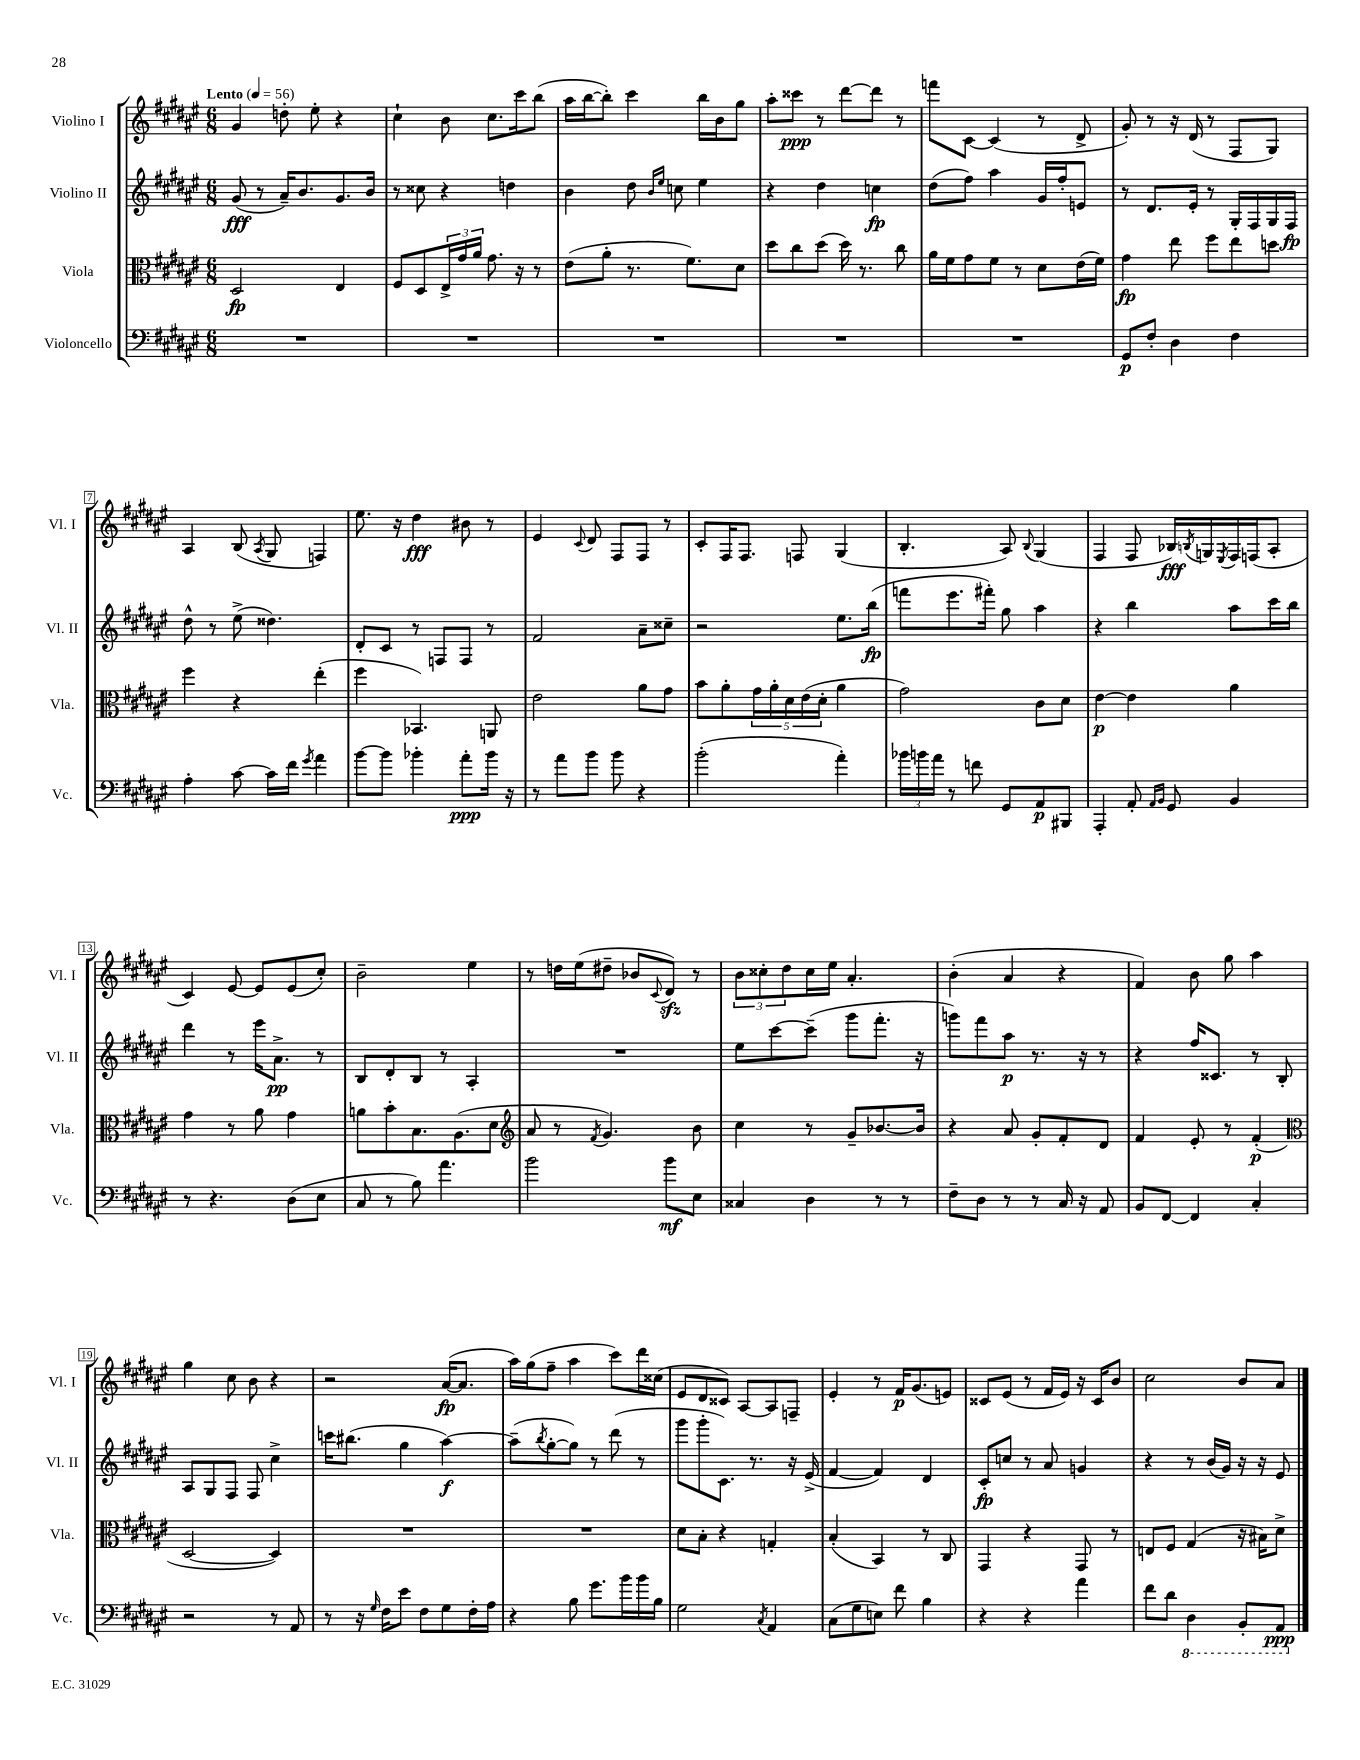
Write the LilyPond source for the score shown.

<<
\new StaffGroup <<
\new Staff = "s0" \with { instrumentName = "Violino I" shortInstrumentName = "Vl. I" } {
    \clef treble \key fis \major \numericTimeSignature \time 6/8 \tempo "Lento" 4 = 56
    gis'4 d''8-. eis''8-. r4 |
    cis''4-! b'8 cis''8. cis'''16 b''8( |
    ais''16 b''16~ b''8-.) cis'''4 b''16 b'16 gis''8 |
    ais''8-. cisis'''8\ppp r8 dis'''8~ dis'''8 r8 |
    f'''8 cis'8~ cis'4( r8 dis'8-> |
    gis'8-.) r8 r16 dis'16( r8 fis8 gis8) |
    ais4 b8( \acciaccatura { ais8 } gis8 f4) |
    eis''8. r16 dis''4\fff bis'8 r8 |
    eis'4 \appoggiatura { cis'8 } dis'8 fis8 fis8 r8 |
    cis'8-. fis16 fis8. f8 gis4( |
    b4.-. ais8) \appoggiatura { b8 } gis4( |
    fis4 fis8 bes16\fff) \acciaccatura { b8 } g16 \acciaccatura { eis8 } fis16 f16( ais8-. |
    cis'4) eis'8~ eis'8 eis'8( cis''8-.) |
    b'2-- eis''4 |
    r8 d''16 eis''16( dis''8-- bes'8 \appoggiatura { cis'8 } dis'8\sfz) r8 |
    \tuplet 3/2 { b'8 cisis''8-. dis''8 } cisis''16 eis''16 ais'4.-. |
    b'4-.( ais'4 r4 |
    fis'4) b'8 gis''8 ais''4 |
    gis''4 cis''8 b'8 r4 |
    r2 ais'16~\fp( ais'8. |
    ais''16) gis''16( fis''8-- ais''4 cis'''8) dis'''16 cisis''16( |
    eis'8 dis'8 cisis'8) ais8~ ais8 f8-- |
    eis'4-. r8 fis'16\p gis'8.( e'8) |
    cisis'8 eis'8( r8 fis'16 eis'16) r16 cisis'16 b'8 |
    cis''2 b'8 ais'8 \bar "|." |
}
\new Staff = "s1" \with { instrumentName = "Violino II" shortInstrumentName = "Vl. II" } {
    \clef treble \key fis \major \numericTimeSignature \time 6/8
    gis'8\fff( r8 ais'16--) b'8. gis'8. b'16 |
    r8 cisis''8 r4 d''4 |
    b'4 dis''8 \grace { b'16 eis''16 } c''8 eis''4 |
    r4 dis''4 c''4\fp |
    dis''8( fis''8) ais''4 gis'16 fis''16-. e'8 |
    r8 dis'8. eis'16-. r8 gis16-. fis16 gis16 fis16\fp |
    dis''8-^ r8 eis''8->( disis''4.) |
    dis'8-. cis'8 r8 f8 f8 r8 |
    fis'2 ais'8-- cisis''8-- |
    r2 eis''8. b''16\fp( |
    f'''8 eis'''8. fis'''16-.) gis''8 ais''4 |
    r4 b''4 ais''8 cis'''16 b''16 |
    dis'''4 r8 eis'''16 ais'8.->\pp r8 |
    b8 dis'8-. b8 r8 ais4-. |
    R2. |
    eis''8 cis'''8~ cis'''8--( gis'''8 fis'''8.-. r16 |
    g'''8) fis'''8 ais''8\p r8. r16 r8 |
    r4 fis''16 cisis'8. r8 b8-. |
    ais8 gis8 fis8 fis8 cis''4-> |
    c'''16 bis''8.( gis''4 ais''4~\f) |
    ais''8--( \acciaccatura { b''8 } gis''8~-. gis''8) r8 dis'''8( r8 |
    gis'''8 gis'''8-. cis'8.) r8. r16 eis'16->( |
    fis'4~ fis'4) dis'4 |
    cis'8-.\fp c''8 r8 ais'8 g'4 |
    r4 r8 b'16( gis'16) r16 r16 eis'8 \bar "|." |
}
\new Staff = "s2" \with { instrumentName = "Viola" shortInstrumentName = "Vla." } {
    \clef alto \key fis \major \numericTimeSignature \time 6/8
    dis2\fp eis4 |
    fis8 dis8 \tuplet 3/2 { eis16-> gis'16 ais'16 } gis'8. r16 r8 |
    eis'8( ais'8-. r8. fis'8.) dis'8 |
    dis''8 cis''8 dis''8( dis''16) r8. cis''8 |
    ais'16 fis'16 gis'8 fis'8 r8 dis'8 eis'16( fis'16) |
    gis'4\fp eis''8 fis''8 eis''8 d''8 |
    fis''4 r4 eis''4-.( |
    fis''4 bes,4.) a,8 |
    eis'2 ais'8 gis'8 |
    b'8 ais'8-. \tuplet 5/4 { gis'16 ais'16-. dis'16 eis'16( dis'16-. } ais'4 |
    gis'2) cis'8 dis'8 |
    eis'4~\p eis'4 ais'4 |
    gis'4 r8 ais'8 gis'4 |
    a'8 b'8-. b8. ais8.( dis'8 |
    \clef treble ais'8 r8 \acciaccatura { fis'8 } gis'4.) b'8 |
    cis''4 r8 gis'8-- bes'8.~ bes'16 |
    r4 ais'8 gis'8-. fis'8-. dis'8 |
    fis'4 eis'8-. r8 fis'4-.\p( |
    \clef alto dis2~ dis4) |
    R2. |
    R2. |
    dis'8 b8-. r4 g4-. |
    b4-.( b,4) r8 cis8 |
    gis,4 r4 gis,8 r8 |
    e8 fis8 gis4( r16 bis16) dis'8-> \bar "|." |
}
\new Staff = "s3" \with { instrumentName = "Violoncello" shortInstrumentName = "Vc." } {
    \clef bass \key fis \major \numericTimeSignature \time 6/8
    R2. |
    R2. |
    R2. |
    R2. |
    R2. |
    gis,8\p fis8-. dis4 fis4 |
    ais4-. cis'8~ cis'16 fis'16 \acciaccatura { gis'8 } ais'4 |
    b'8~ b'8 bes'4-. ais'8-.\ppp bes'16 r16 |
    r8 ais'8 b'8 b'8 r4 |
    b'2-.( ais'4-.) |
    \tuplet 3/2 { bes'16 b'16 ais'16 } r8 f'8 gis,8 ais,8\p bis,,8 |
    ais,,4-. ais,8-. \grace { ais,16 b,16 } gis,8 b,4 |
    r8 r4. dis8( eis8 |
    cis8 r8 b8) ais'4. |
    b'2 b'8\mf eis8 |
    cisis4 dis4 r8 r8 |
    fis8-- dis8 r8 r8 cis16 r16 ais,8 |
    b,8 fis,8~ fis,4 cis4-. |
    r2 r8 ais,8 |
    r8 r16 \grace { gis16 } fis16 eis'8 fis8 gis8 fis16-. ais16 |
    r4 b8 gis'8. b'16 b'16 b16 |
    gis2 \acciaccatura { cis8 } ais,4 |
    cis8( gis8 e8) fis'8 b4 |
    r4 r4 ais'4 |
    fis'8 dis'8 \ottava #-1 dis,4 b,,8-. ais,,8\ppp \ottava #0 \bar "|." |
}
>>
>>
\layout { \context { \Score \override BarNumber.stencil = #(make-stencil-boxer 0.1 0.3 ly:text-interface::print) } }
